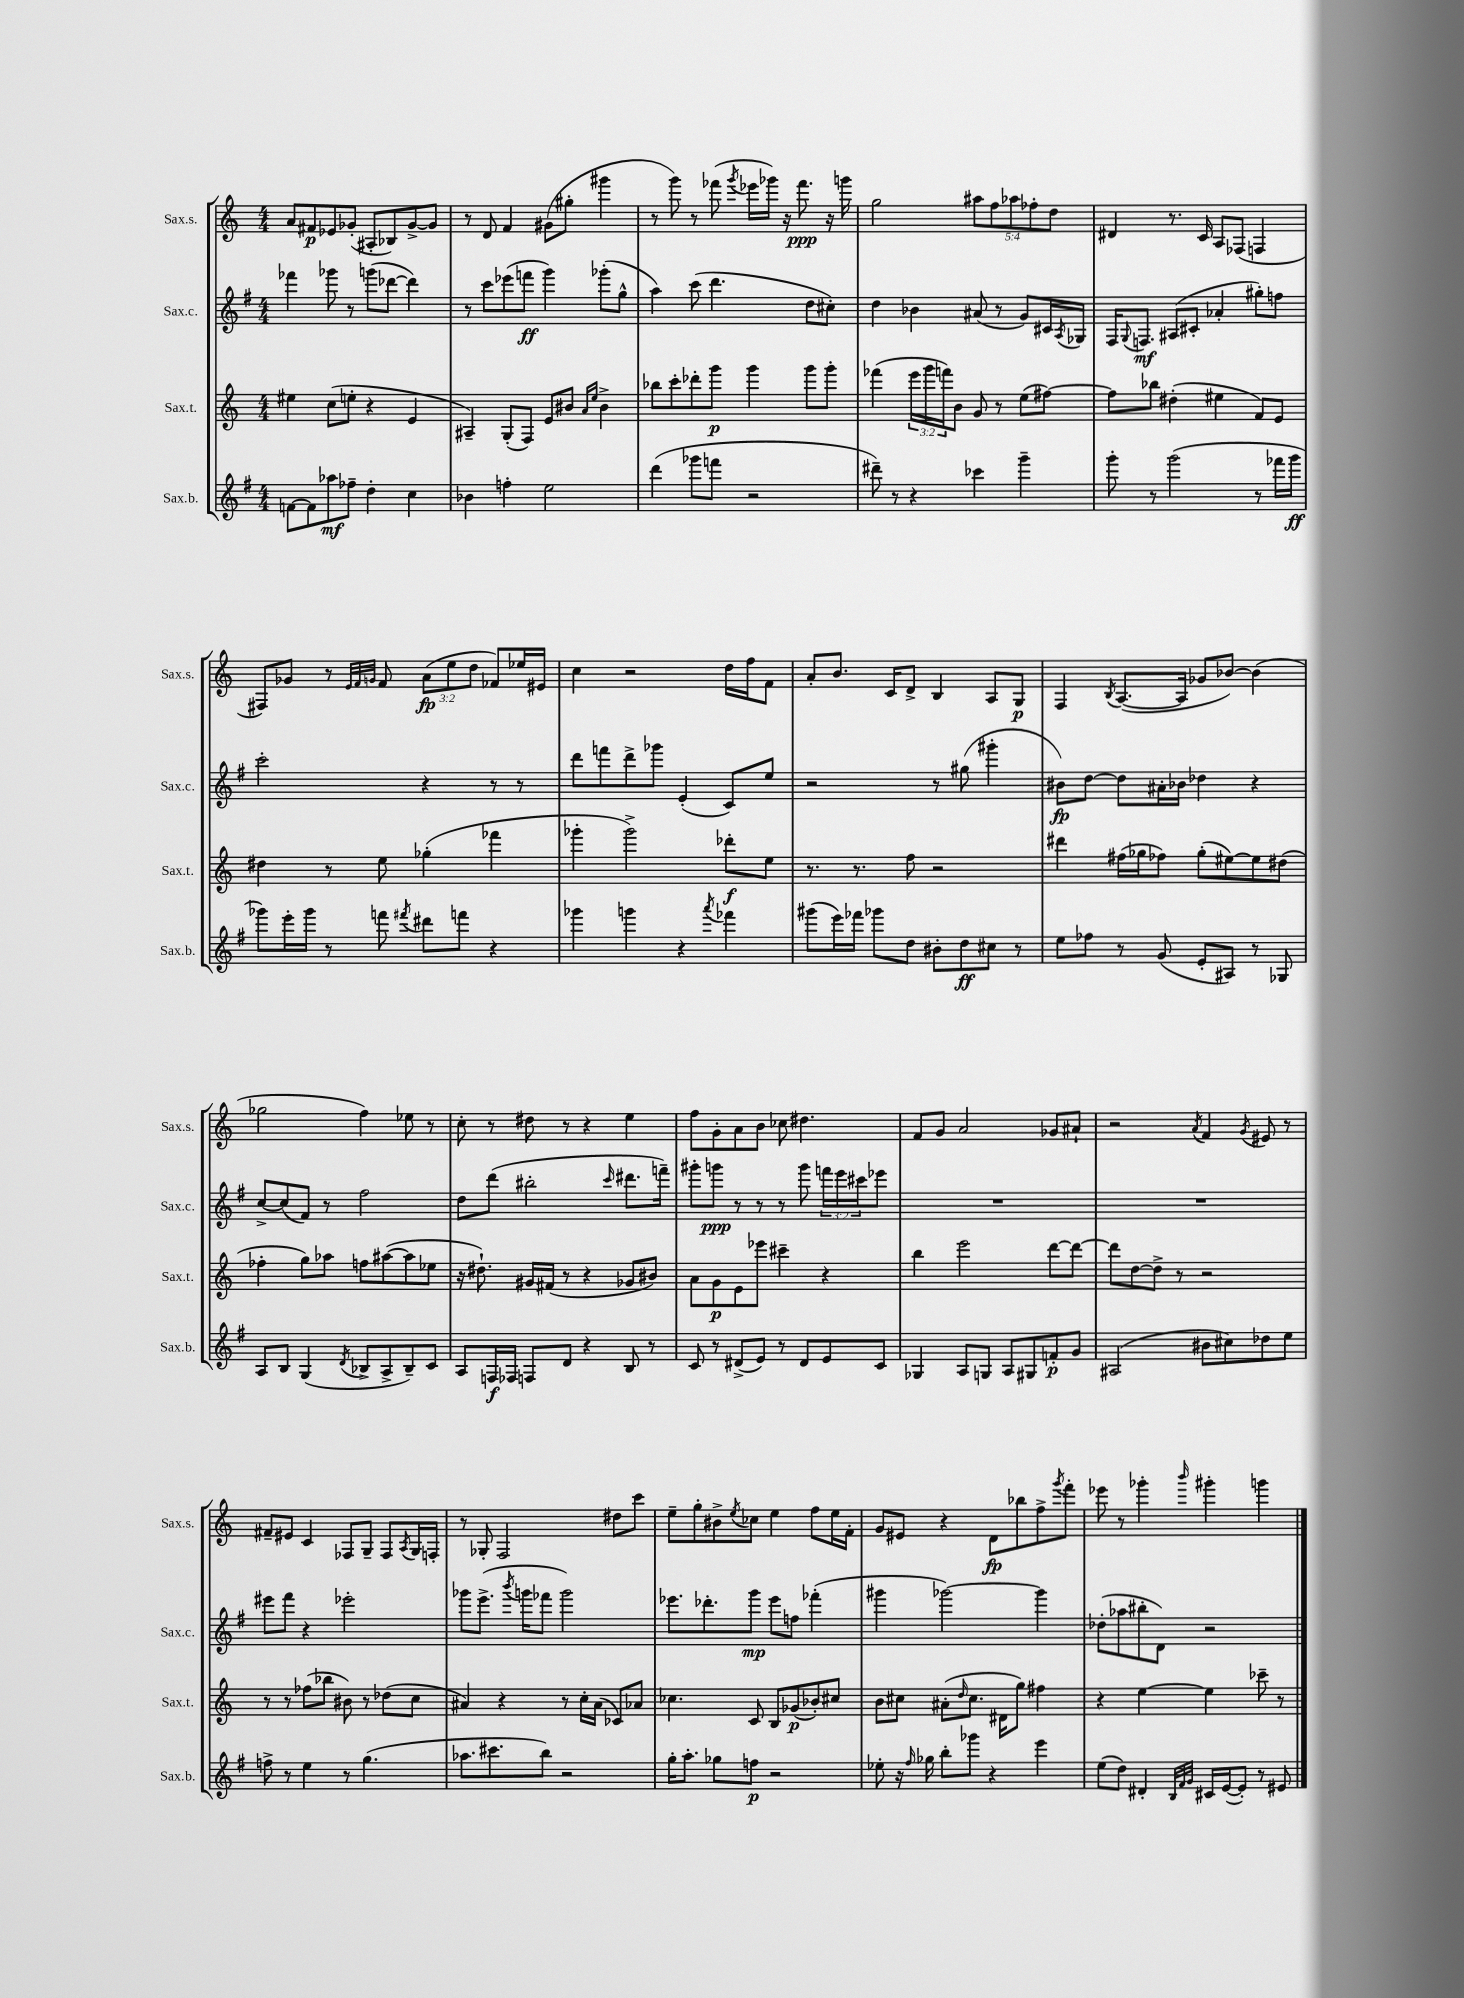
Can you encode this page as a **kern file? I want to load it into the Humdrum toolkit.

**kern	**kern	**kern	**kern
*staff4	*staff3	*staff2	*staff1
*clefG2	*clefG2	*clefG2	*clefG2
*k[f#]	*k[]	*k[f#]	*k[]
*M4/4	*M4/4	*M4/4	*M4/4
[8f\L	4ee#\	4fff-\	8a/L
8f\]	.	.	8f#/
8aa-\	(8cc\L	8ggg-\	8e-/
8ff-~\J	8ee'\J	8r	(8g-'/J
4dd'\	4r	(8ggg\L	8A#'/L
.	.	[8ddd-\J	8B-/)
4cc\	4e/	4ddd-\])	[8g-^/
.	.	.	8g-/]J
=	=	=	=
4b-\	4A#~/)	8r	8r
.	.	8ccc\L	8d/
4ff'\	(8G'/L	(8eee-\	4f/
.	8F/J)	8fff\J	.
2ee\	8e/L	4ggg\)	(8g#\L
.	8b#/J	.	8gg#'\J
.	16qqa/LL	.	.
.	16qqee/JJ	.	.
.	4b#^\	(8ggg-'\L	4ggg#\
.	.	8gg^^\J	.
=	=	=	=
(4ddd\	8bb-\L	4aa\)	8r
.	8ccc'\	.	8ggg\)
8ggg-\L	8ddd-'\	(8ccc\	8r
8fff\J	8ggg\J	4.ddd\	(8fff-\
.	.	.	8qggg/
2r	4ggg\	.	16eee-\LL
.	.	.	16ggg-\JJ)
.	.	.	16r
.	.	.	8.fff-\
.	8ggg\L	8dd\L	.
.	8ggg'\J	8cc#'\J)	16r
.	.	.	16ggg\
=	=	=	=
8ddd#~\)	(4fff-\	4dd\	2gg\
8r	.	.	.
4r	24eee\LL	4b-\	.
.	24ggg\	.	.
.	24fff\J)	.	.
.	8b\J	.	.
4ccc-\	8g/	(8a#/	10aa#\L
.	.	.	10ff\
.	8r	8r	.
.	.	.	10aa-\
4ggg~\	(8ee\L	8g/L)	.
.	.	.	10ff-'\
.	[8ff#\J)	16c#/L	.
.	.	.	10dd\J
.	.	8qA/	.
.	.	16G-/JJ	.
=	=	=	=
8ggg'\	8ff#\]L	16F#/LK	4d#/
.	.	8qqG/	.
.	.	8.F/J	.
8r	8bb-\J	.	.
(2ggg\	(4dd#'\	(8A#/L	8.r
.	.	8c#'/J	.
.	.	.	16c/
.	4ee#\	4a-'/	8A/L
.	.	.	(8F-/J
8r	8f/L)	8gg#'\L)	4F/
16fff-\LL	8e/J	8ff\J	.
16ggg\JJ	.	.	.
=	=	=	=
8ggg-\L)	4dd#\	2ccc'\	8F#/L)
16eee'\L	.	.	8g-/J
16ggg-\JJ	.	.	.
8r	8r	.	8r
.	.	.	32qqe/LLL
.	.	.	32qqf/
.	.	.	32qqg/JJJ
8fff\	8ee\	.	8f/
8qfff#/	.	.	.
8ddd#\L	(4gg-'\	4r	(12a\L
.	.	.	12ee\
8fff\J	.	.	.
.	.	.	12dd\J
4r	4fff-\	8r	8f-/L)
.	.	8r	16ee-/L
.	.	.	16e#/JJ
=	=	=	=
4ggg-\	4ggg-'\	8ddd\L	4cc\
.	.	8fff\	.
4ggg\	2ggg-^\)	8ddd^\	2r
.	.	8ggg-\J	.
4r	.	(4e'/	.
8qaaa/	.	.	.
4fff-\	8ddd-'\L	8c/L)	16dd\LL
.	.	.	16ff\J
.	8ee\J	8ee/J	8f\J
=	=	=	=
(8ggg#\L	8.r	2r	8a'/L
16eee\L)	.	.	8.b/J
16fff-\JJ	8.r	.	.
8ggg-\L	.	.	.
.	.	.	16c/LK
8dd\J	8ff\	.	8d^/J
8b#'\L	2r	8r	4B/
8dd\	.	(8gg#\	.
8cc#\J	.	4ggg#'\	8A/L
8r	.	.	8G/J
=	=	=	=
8ee\L	4ddd#\	8b#\L)	4F/
8ff-\J	.	[8dd\J	.
.	.	.	8qB/
8r	(16ff#\LL	8dd\]L	([8.A/L
.	16gg-\J	.	.
(8g/	8ff-\J)	16a#'\L	.
.	.	16b-\JJ	16A/]Jk
8e'/L	(8gg-'\L	4dd-\	8g-/L
8A#/J)	[8ee#\)	.	[8b-/J)
8r	8ee#\]	4r	(4b-\]
8G-/	(8dd#\J	.	.
=	=	=	=
8A/L	4ff-'\	[8cc^/L	2gg-\
8B/J	.	(8cc/]	.
(4G/	8gg\L)	8f#/J)	.
.	8aa-\J	8r	.
8qd/	.	.	.
8B-^/L	8ff\L	2ff#\	4ff\)
8A^/	([8aa#\	.	.
8B-~/)	8aa#\]	.	8ee-\
8c/J	8ee-\J	.	8r
=	=	=	=
8A/L	16r	8dd\L	8cc'\
.	8.dd#`\)	.	.
16F/L	.	(8ddd\J	8r
16F-/JJ	.	.	.
8F/L	16g#/LL	2bb#'\	8dd#\
.	(16f#/JJ	.	.
8d/J	8r	.	8r
4r	4r	.	4r
.	.	16qqccc/	.
8B/	8g-/L	8.ddd#\L	4ee\
8r	8b#/J)	.	.
.	.	16fff~\Jk)	.
=	=	=	=
8c/	8a\L	8ggg#'\L	8ff\L
8r	8g\	8ggg\J	8g'\
(8d#^/L	8e\	8r	8a\
8e/J)	8eee-\J	8r	8b\J
8r	4ccc#~\	8r	8cc-\
8d#/L	.	8ggg\	4.dd#\
8e/	4r	24fff\LL	.
.	.	24eee\	.
.	.	24ccc#\J	.
8c/J	.	8eee-\J	.
=	=	=	=
4G-/	4bb\	1r	8f/L
.	.	.	8g/J
8A/L	2eee\	.	2a/
8G/J	.	.	.
8A/L	.	.	.
8G#/	.	.	.
8f'/	[8ddd\L	.	8g-/L
8g/J	8ddd\_J	.	8a#`/J
=	=	=	=
(2A#/	8ddd\]L	1r	2r
.	[8dd\	.	.
.	8dd^\]J	.	.
.	8r	.	.
.	.	.	8qa/
8b#\L	2r	.	4f/
8cc#\)	.	.	.
.	.	.	8qg/
8dd-\	.	.	8e#/
8ee\J	.	.	8r
=	=	=	=
8ff^\	8r	8eee#\L	8f#~/L
8r	8r	8fff#\J	8e#/J
4ee\	(8ff-\L	4r	4c/
.	8bb-\J	.	.
8r	8b#\)	2eee-'\	8F-/L
(4.gg\	8r	.	8G~/J
.	(8dd-\L	.	8F-/L
.	.	.	8qA/
.	8cc\J	.	16G/L
.	.	.	16F'/JJ
=	=	=	=
8.aa-\L	4a#/)	8ggg-\L	8r
.	.	(8.eee^\J	8G-'/
8.ccc#\	.	.	.
.	4r	.	2F/
.	.	8qbbb/	.
.	.	16ggg\LK	.
8bb\J)	.	8fff-\J	.
2r	8r	2ggg\)	.
.	16cc'\LL	.	.
.	(16a#\JJ	.	.
.	8c-/L)	.	8dd#\L
.	8a-/J	.	8ccc\J
=	=	=	=
16gg'\LK	4.cc-\	8.eee-\L	8ee~\L
8.aa'\J	.	.	.
.	.	.	8gg'\
.	.	8.ddd-'\	.
8gg-\L	.	.	8b#^\
.	.	.	8qee/
8ff\J	8c/	8ggg\J	8cc-\J
2r	8B/L	8eee-\L	4ee\
.	(8g-/	8ff\J	.
.	8b-'/)	(4fff-'\	8ff\L
.	8cc#/J	.	16ee\L
.	.	.	16f'\JJ
=	=	=	=
8ee-'\	8b\L	4ggg#\	8g/L
16r	8cc#\J	.	8e#/J
16qqff#/	.	.	.
16gg-\	.	.	.
8bb'\L	(8a#'\L	[2ggg-\)	4r
.	16qqdd/	.	.
8ggg-\J	8.cc#\J	.	.
4r	.	.	8d\L
.	16d#\LK	.	.
.	8gg\J)	.	8bb-\
4eee\	4ff#\	4ggg-\]	8ff^\
.	.	.	8qggg/
.	.	.	8fff'\J
=	=	=	=
(8ee\L	4r	(8dd-'\L	8eee-\
8dd\J)	.	8aa-\	8r
4d#'/	[4ee\	8bb#'\	4ggg-'\
.	.	8d\J)	.
32qqB/LLL	.	.	.
32qqf#/	.	.	.
32qqg/JJJ	.	.	16qqbbb/
16c#/LL	4ee\]	2r	4ggg#'\
([16e/J	.	.	.
8e'/]J)	.	.	.
8r	8ccc-~\	.	4ggg\
8e#/	8r	.	.
==	==	==	==
*-	*-	*-	*-
